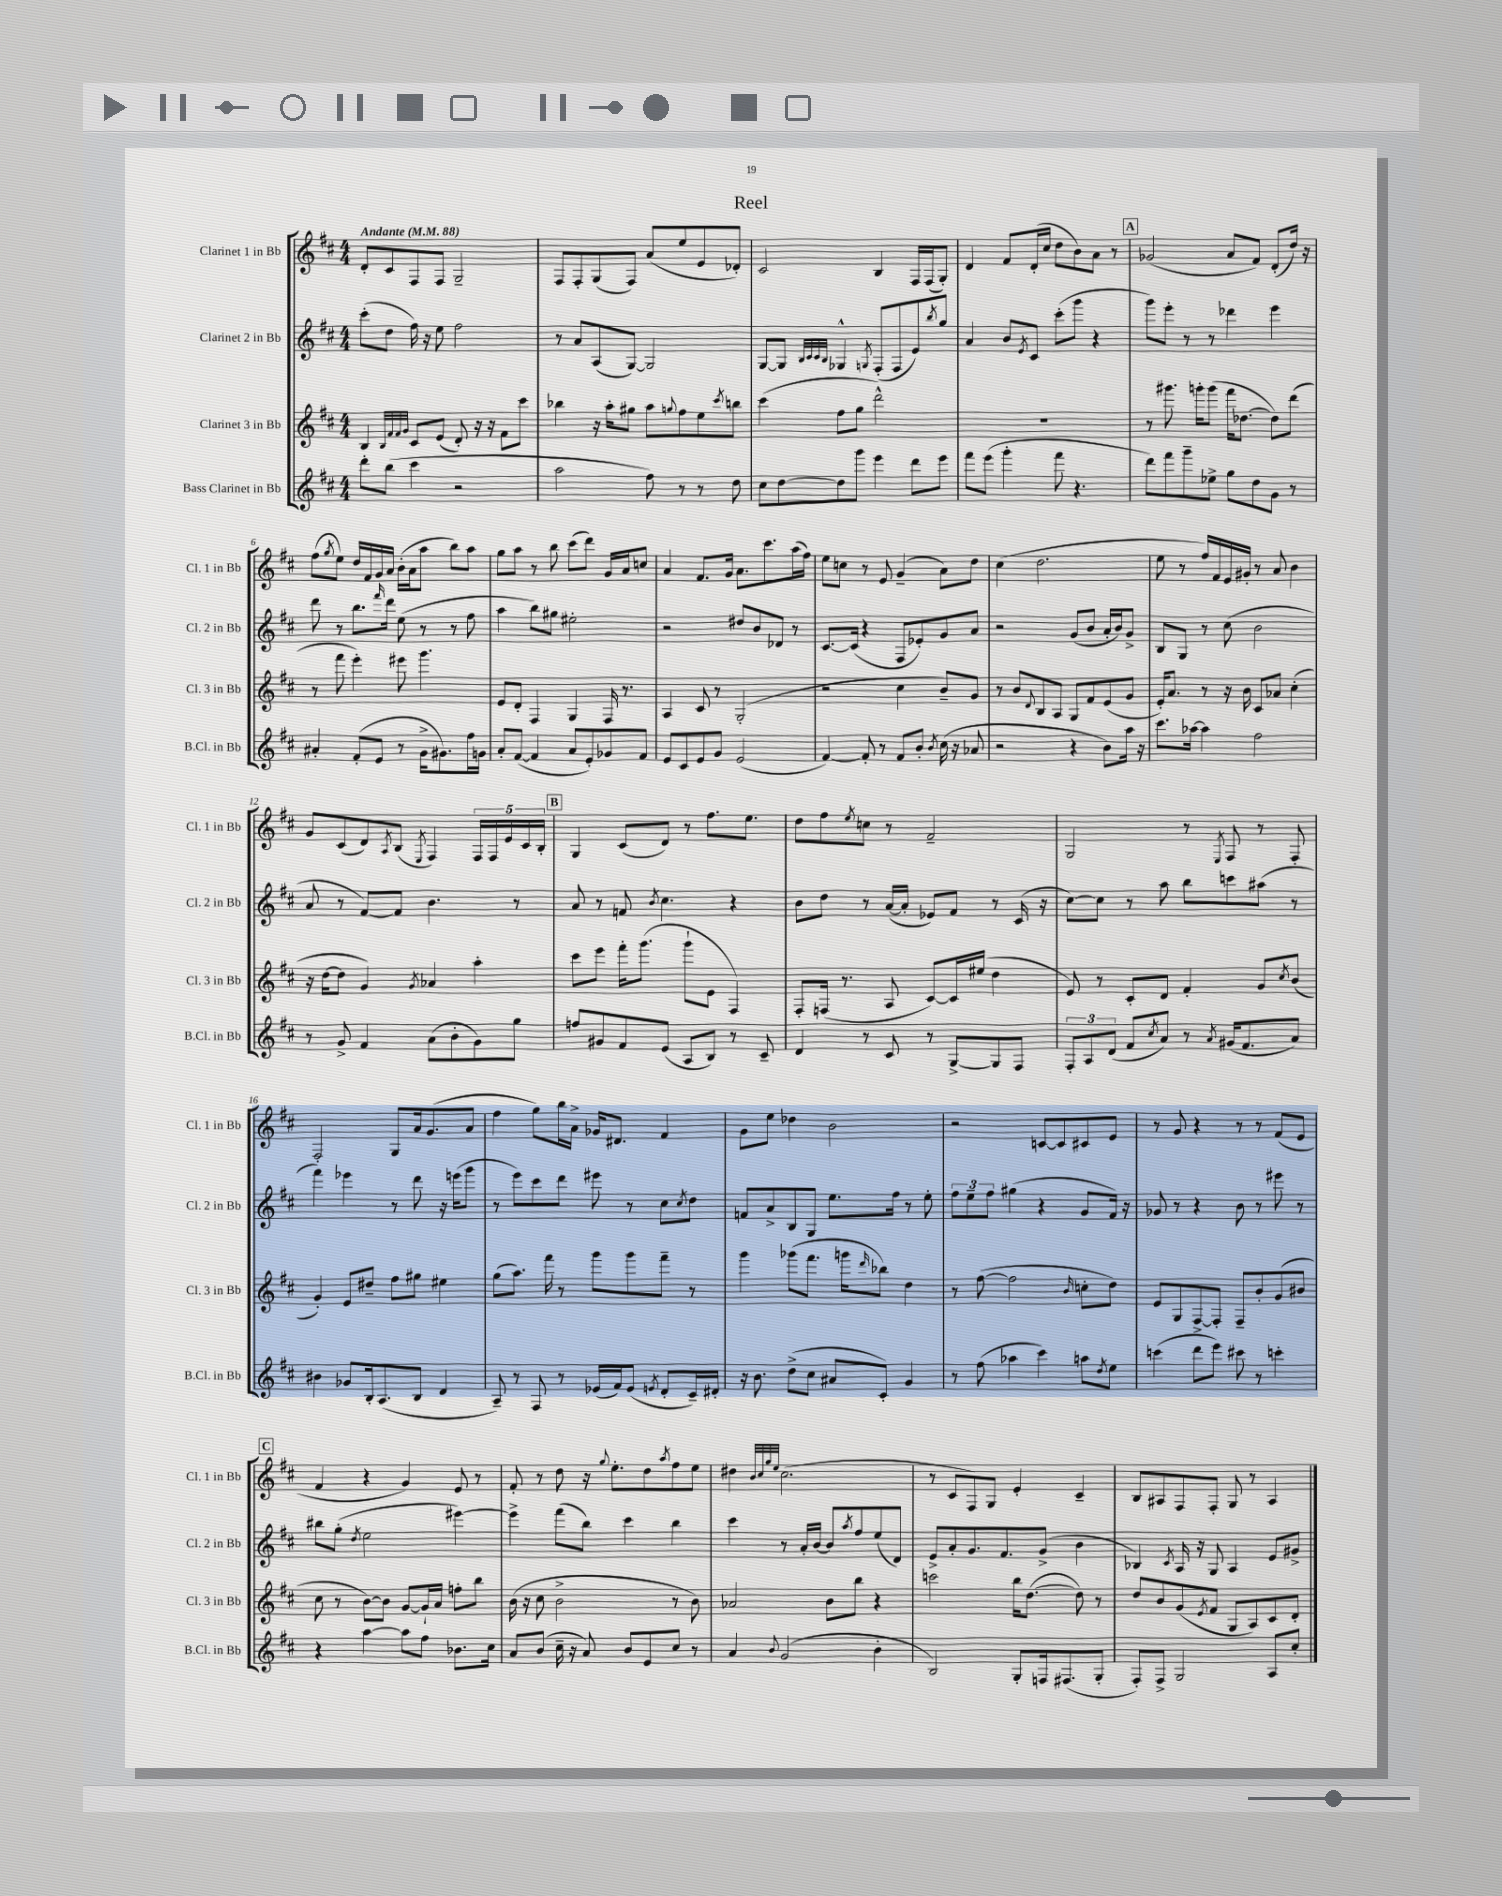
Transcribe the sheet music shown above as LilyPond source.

\header { title = "Reel" }
<<
\new StaffGroup <<
\new Staff = "s0" \with { instrumentName = "Clarinet 1 in Bb" shortInstrumentName = "Cl. 1 in Bb" } {
    \clef treble \key d \major \numericTimeSignature \time 4/4 \tempo "Andante" 4 = 88
    d'8-. cis'8 fis8 fis8 g2-- |
    fis8 fis8-. g8( fis8) a'8( e''8 e'8 des'8-.) |
    cis'2 b4 fis16 fis16( g8-.) |
    d'4 fis'8 d'16-.( cis''16 d''8 b'8) a'8 r8 |
    \mark \markup { \box "A" } ges'2( a'8 fis'8) d'8-.( d''16) r16 |
    fis''8( \acciaccatura { g''8 } e''8) d''16 fis'16 g'16 a'16 b'16-.( a'16 a''8 b''8) a''8 |
    g''8 a''8 r8 b''8 cis'''8( d'''8) g'16 a'16 c''8 |
    a'4 fis'8. g'16 a'8. cis'''8. a''16( fis''16) |
    e''8 c''8 r8 e'8 g'4--( a'8) d''8 |
    cis''4( d''2. |
    e''8 r8 fis''16) fis'16 e'16 gis'16-. r8 a'8 b'4 |
    g'8 cis'8( d'8) \acciaccatura { a8 } b8( \acciaccatura { e8 } fis4) \tuplet 5/4 { fis16 fis16 e'16 cis'16 b16-. } |
    \mark \markup { \box "B" } g4 cis'8( d'8) r8 fis''8. e''8. |
    d''8 fis''8 \acciaccatura { e''8 } c''8 r8 fis'2-- |
    g2 r8 \acciaccatura { e8 } fis8 r8 fis8-. |
    fis2-. g8 a'16 g'8.( a'8 |
    fis''4 g''8) b''16 a'16-> ges'16 dis'8. fis'4 |
    g'8 e''8 des''4 b'2 |
    r2 c'8~ c'8 cis'8 e'8 |
    r8 g'8 r4 r8 r8 fis'8( e'8 |
    \mark \markup { \box "C" } fis'4 r4 g'4) e'8 r8 |
    fis'8-. r8 d''8 r16 \appoggiatura { g''8 } e''8.-. d''8 \acciaccatura { a''8 } fis''8 e''8 |
    dis''4 \grace { b'32 cis''32 g''32 e''32 } cis''2.( |
    r8 cis'8 fis8) g8 e'4-. cis'4-- |
    b8 ais8 fis8 fis8-. g8 r8 ais4 \bar "|." |
}
\new Staff = "s1" \with { instrumentName = "Clarinet 2 in Bb" shortInstrumentName = "Cl. 2 in Bb" } {
    \clef treble \key d \major \numericTimeSignature \time 4/4
    cis'''8-.( d''8 fis''16) r16 e''8 fis''2 |
    r8 a'8 a8( g8~) g2 |
    g8~ g8 \grace { b32 cis'32 cis'32 b32 } ges4-^ \acciaccatura { g8 } fis8-.( fis8 e'8) \acciaccatura { b''8 } g''8 |
    a'4 b'8 \acciaccatura { e'8 } cis'8 cis'''8-.( g'''8 r4 |
    \mark \markup { \box "A" } g'''8) e'''8-. r8 r8 des'''4 e'''4 |
    d'''8 r8 b''8. \grace { fis'''16 } d'''16 e''8( r8 r8 fis''8 |
    a''4 b''8) gis''8 eis''2-. |
    r2 dis''8 b'8 des'8 r8 |
    cis'8.~ cis'16( r4 fis8 ees'8-.) g'8 a'8 |
    r2 g'8( b'8 a'16-. b'16) g'8-> |
    b8 g8 r8 cis''8( b'2 |
    a'8 r8 fis'8~) fis'8 b'4. r8 |
    \mark \markup { \box "B" } a'8 r8 f'8 \acciaccatura { b'8 } cis''4. r4 |
    b'8 d''8 r8 a'16~( a'16-. ees'8) fis'8 r8 cis'16( r16 |
    cis''8~) cis''8 r8 a''8 b''8 c'''8 ais''8( r8 |
    fis'''4) ees'''4 r8 d'''8 r16 e'''16( g'''8 |
    r8 e'''8) cis'''8 d'''8 eis'''8 r8 cis''8 \acciaccatura { cis''8 } d''8 |
    f'8 a'8-> b8 g8 e''8. fis''16 r8 e''8-. |
    \tuplet 3/2 { fis''8 e''8-- fis''8 } gis''4( r4 g'8 fis'16) r16 |
    ges'8 r8 r4 b'8 r8 eis'''8 r8 |
    \mark \markup { \box "C" } bis''8 g''8-.( \acciaccatura { d''8 } e''2 eis'''4~) |
    eis'''4-> fis'''8( b''8) cis'''4 b''4 |
    cis'''4 r8 a'16-. b'16~ b'8 \acciaccatura { a''8 } fis''8 e''8( d'8) |
    e'8-> a'8-. g'8. fis'8. g'8->( b'4 |
    bes4) \acciaccatura { cis'8 } a16 r16 g8 a4 e'8 gis'8-> \bar "|." |
}
\new Staff = "s2" \with { instrumentName = "Clarinet 3 in Bb" shortInstrumentName = "Cl. 3 in Bb" } {
    \clef treble \key d \major \numericTimeSignature \time 4/4
    b4 \grace { b32 fis'32 fis'32 g'32 } cis'8 e'8( d'8-.) r16 r16 fis'8 cis'''8 |
    bes''4 r16 a''16-. gis''8 a''8 \appoggiatura { g''8 } fis''8 e''8 \acciaccatura { cis'''8 } b''8 |
    cis'''4( fis''8 g''8 d'''2-^) |
    R1 |
    \mark \markup { \box "A" } r8 gis'''8. g'''16-. g'''8( fis'''16 des''8.~ des''8) d'''8( |
    r8 fis'''8 e'''4-.) eis'''8 g'''4. |
    e'8 d'8-. fis4 g4 fis16 r8. |
    a4 cis'8 r8 g2-.( |
    r2 cis''4 b'8--) g'8 |
    r8 b'8 \appoggiatura { d'8 } b8 a8 g8 fis'8 e'8( g'8 |
    e'16-.) a'8. r8 r16 b'16 cis'8 aes'8 cis''4-.( |
    r16 d''16~ d''8 g'4) \acciaccatura { g'8 } aes'4 a''4-. |
    \mark \markup { \box "B" } cis'''8 e'''8 fis'''16-. g'''8.( g'''8-! e'8 fis4) |
    fis8-. f16( r8. a8 cis'8~) cis'16 eis''16( d''4 |
    e'8) r8 cis'8-. d'8 fis'4-. g'8 \acciaccatura { cis''8 } b'8( |
    g'4-.) e'8 dis''8-- fis''8 gis''8 eis''4 |
    g''8( a''8.) fis'''16 r8 g'''8 g'''8 fis'''8-- r8 |
    g'''4 ges'''8( fis'''8. g'''16 \grace { d'''16 } bes''8) d''4 |
    r8 fis''8~( fis''2 \grace { b'16 } c''8-. d''8) |
    e'8 g8 fis8~-> fis8-. fis8-- b'8-. g'8( bis'8 |
    \mark \markup { \box "C" } cis''8 r8 b'8~) b'8 g'8~ g'16-! a'16 f''8-. b''8 |
    b'16( r16 cis''8 b'2-> r8 b'8) |
    aes'2 b'8 b''8 r4 |
    c'''2 b''16 d''8.~( d''8) r8 |
    d''8 b'8 g'8( \acciaccatura { e'8 } fis'8 g8 a8) cis'8 d'8-. \bar "|." |
}
\new Staff = "s3" \with { instrumentName = "Bass Clarinet in Bb" shortInstrumentName = "B.Cl. in Bb" } {
    \clef treble \key d \major \numericTimeSignature \time 4/4
    d'''8-. b''8( cis'''4 r2 |
    a''2 fis''8) r8 r8 d''8 |
    cis''8 d''8~ d''8 g'''8 e'''4 d'''8 e'''8 |
    fis'''8 e'''8( g'''4-. fis'''8 r4. |
    \mark \markup { \box "A" } d'''8) fis'''8 g'''8-- ees''8-> g''8 d''8 g'8 r8 |
    ais'4-. fis'8-.( e'8 r8 g'16-> gis'8.) fis''16 g'16 |
    a'8-. fis'8~( fis'4 a'8 e'8-.) ges'8 fis'8 |
    e'8 cis'8 e'8 g'8 e'2( |
    fis'4~) fis'8-. r8 fis'8 b'8-. \acciaccatura { b'8 } cis''16( r16 aes'8 |
    r2 r4 b'8) a''16 r16 |
    cis'''8. aes''16~ aes''4 fis''2 |
    r8 g'8-> fis'4 a'8( b'8-. g'8) g''8 |
    \mark \markup { \box "B" } f''8 gis'8 fis'8 e'8( a8 b8) r8 cis'8-- |
    d'4 r8 cis'8 r8 g8~-> g8 fis8 |
    \tuplet 3/2 { fis8-. a8 d'8( } fis'8 \acciaccatura { cis''8 } a'8) r8 \acciaccatura { a'8 } gis'16( fis'8. a'8) |
    bis'4 ges'8 b16-. a8.( b8 d'4 |
    a8--) r8 fis8 r8 ees'16( fis'16) ees'8( \acciaccatura { e'8 } d'8-. cis'16--) dis'16-. |
    r16 b'8. d''8->( cis''8 ais'8 cis'8-.) g'4 |
    r8 fis''8( aes''4 cis'''4) a''8 \acciaccatura { d''8 } e''8 |
    c'''4( d'''8 e'''8) cis'''8 r8 c'''4-. |
    \mark \markup { \box "C" } r4 a''4~ a''8 fis''8 bes'8. cis''16 |
    a'8 b'8( cis''16-- r16 a'8) b'8 e'8 cis''8 r8 |
    a'4 \appoggiatura { b'8 } g'2( b'4-. |
    b2) g8-. f16 fis8.( g8-. |
    fis8-.) fis8-> g2 a8 cis''8-. \bar "|." |
}
>>
>>
